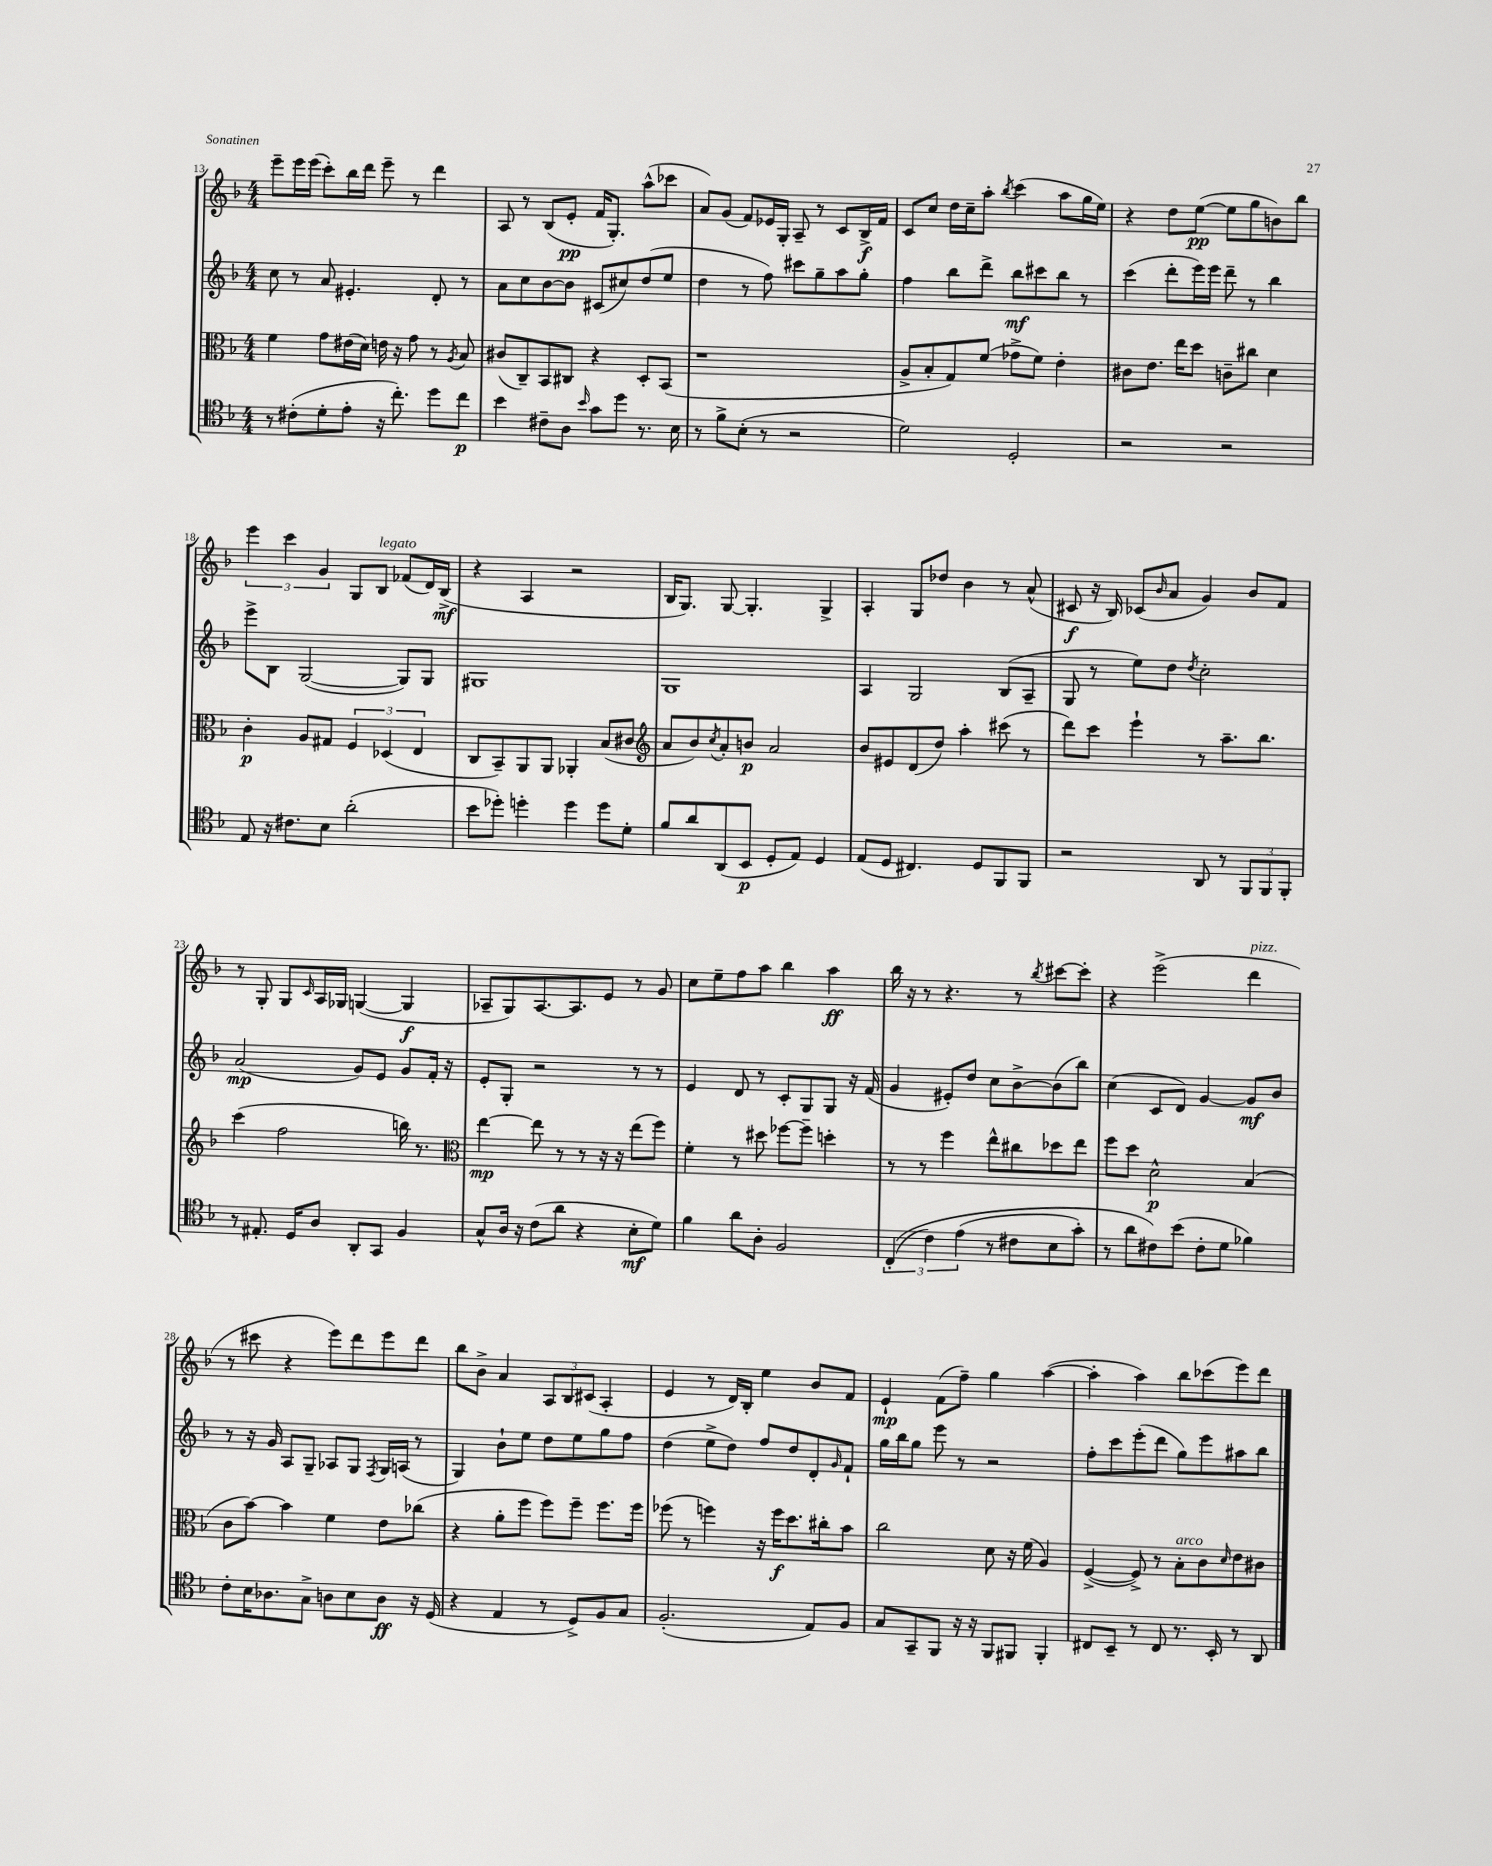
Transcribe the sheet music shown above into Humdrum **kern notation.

**kern	**kern	**kern	**kern
*staff4	*staff3	*staff2	*staff1
*clefC4	*clefC3	*clefG2	*clefG2
*k[b-]	*k[b-]	*k[b-]	*k[b-]
*M4/4	*M4/4	*M4/4	*M4/4
8r	4f	8cc	8eee~
(8c#'	.	8r	16eee
.	.	.	(16eee
8d'	8g	8a	8ccc')
8e'	(16e#	4.e#'	16bb-
.	16d)	.	16ddd
16r	16e	.	8eee~
8.cc')	16r	.	.
.	8g	.	8r
8dd	8r	8d'	4ddd
.	8qA	.	.
8cc	8B-	8r	.
=	=	=	=
4b-	(8c#	8a	8A
.	8C~)	8cc	8r
8c#~	8BB-	[8b-	(8B-
8A	8C#	8b-]	8e'
16qqb-	.	.	.
8g	4r	(8c#	16f
.	.	.	8.G')
8dd	.	8cc#)	.
8.r	8D'	(8dd	(8aa^^
.	(8BB-	8ee	8ccc-
16B-	.	.	.
=	=	=	=
8r	1r	4dd	8a)
8f^	.	.	(8g
(8B-'	.	8r	8f)
8r	.	8ff)	16e-
.	.	.	16G'
2r	.	8ccc#	8A~
.	.	8gg~	8r
.	.	8aa	8c
.	.	8gg'	16B-^
.	.	.	16f
=	=	=	=
2d)	8A^	4ff	8c
.	8B-'	.	8cc
.	8G)	8bb-	16dd
.	.	.	16cc~
.	(8f	8ddd^	8aa'
.	.	.	8qbb-
2D'	8g-^	8bb-	(4ccc
.	8f)	8ccc#	.
.	4e'	8bb-	8aa
.	.	8r	16gg
.	.	.	16ee)
=	=	=	=
2r	8c#	(4ccc	4r
.	8.e	.	.
.	.	8ddd'	8dd
.	16ee	.	.
.	8dd	16eee)	([8ee
.	.	16eee	.
2r	8c~	8ddd~	8ee]
.	8cc#	8r	8gg
.	4d	4bb-	8b)
.	.	.	8bb-
=	=	=	=
8E	4c'	8eee^	6eee
16r	.	8B-	.
.	.	.	6ccc
8.c#	.	.	.
.	8A	([2G	.
.	.	.	6g
8B-	8G#	.	.
(2a'	6F	.	8G
.	.	.	8B-
.	(6D-	.	.
.	.	8G])	(8f-
.	6E	.	.
.	.	8G	16d)
.	.	.	(16B-^
=	=	=	=
8b-	8C	1G#	4r
8dd-')	8BB-~)	.	.
4dd'	8AA	.	4A
.	8AA	.	.
4dd	4AA-'	.	2r
8dd	(8B-	.	.
8d'	8c#	.	.
=	=	=	=
*	*clefG2	*	*
8f	8a	1G	16B-
.	.	.	8.G)
8a	8b-)	.	.
.	8qcc	.	.
(8AA	8a'	.	[8G
8BB-	8b	.	4.G']
8D'	2a	.	.
8E)	.	.	.
4D	.	.	4G^
=	=	=	=
(8E	8b-	4A	4A'
8D	8e#	.	.
4.C#)	(8d	2G	8G
.	8dd)	.	8dd-
.	4aa'	.	4b-
8D	.	.	.
8FF	(8ccc#	(8B-	8r
8FF	8r	8A~	(8a^^
=	=	=	=
2r	8ddd)	8G	8c#
.	8ccc	8r	16r
.	.	.	16B-)
.	4eee`	8ee)	(8c-
.	.	.	16qqb-
.	.	8dd	8a
.	.	8qdd	.
8AA	8r	2cc'	4g)
8r	8.aa~	.	.
12FF	.	.	8b-
.	8.bb-	.	.
12FF	.	.	.
.	.	.	8f
12FF'	.	.	.
=	=	=	=
8r	(4ccc	(2a	8r
8.E#'	.	.	8G'
.	2ff	.	8G
16D	.	.	.
.	.	.	16qqc
8A	.	.	16A
.	.	.	16G-
8AA'	.	8g)	([4G
8GG	.	8e	.
4F	16bb)	8g	4G]
.	8.r	.	.
.	.	16f'	.
.	.	16r	.
=	=	=	=
*	*clefC3	*	*
8G^^	[4ee	8e'	8A-~
16A	.	8G'	8G)
16r	.	.	.
(8c	8ee]	2r	[8.A-
8a	8r	.	.
.	.	.	8.A-]
4r	8r	.	.
.	16r	.	8e
.	16r	.	.
8B-'	(8ee	8r	8r
8d)	8ff)	8r	8g
=	=	=	=
4f	4f'	4e	8cc
.	.	.	8ee~
8a	8r	8d	8ff
8A'	8dd#	8r	8aa
2F	[8ff-	8c'	4bb-
.	8ff-~]	8G	.
.	4dd'	8G	4aa
.	.	16r	.
.	.	(16f	.
=	=	=	=
&((6C'	8r	4g	16bb-
.	.	.	16r
.	8r	.	8r
6c)	.	.	.
.	4ff	8e#')	4.r
(6e	.	.	.
.	.	8dd	.
8r	8ee^^	8cc	.
8c#	8cc#	[8b-^	8r
.	.	.	8qbb-
8B-	8dd-	(8b-]	[8ccc#
8g')	8ee	8bb-)	8ccc#']
=	=	=	=
8r	8ff	(4cc	4r
8a	8dd	.	.
8c#&)	2d^^	8c	(2eee^
(8b-	.	8d)	.
8c#'	.	[4g	.
8d	.	.	.
4f-)	(4B-	8g]	4ddd
.	.	8b-	.
=	=	=	=
8c'	8c	8r	8r
16B-	[8b-)	16r	8ccc#
8.A-	.	16g	.
.	4b-]	8A	4r
8G^	.	8G~	.
8A	4f	8A-	8eee)
8B-	.	8G	8ddd
.	.	8qF	.
8A	8e	16G	8eee
.	.	(16A	.
16r	(8cc-	8r	8ddd
(16D	.	.	.
=	=	=	=
4r	4r	4G)	8bb-
.	.	.	8b-^
4E	8a'	8b-`	4a
.	8ff	8ee	.
8r	8ff)	8dd	12A
.	.	.	12B-
8D^)	8ff~	8ee	.
.	.	.	(12c#
8F	8.ff	8gg	4A'
8G	.	8ff	.
.	16ff	.	.
=	=	=	=
(2.F'	(8ff-	(4dd	4e
.	8r	.	.
.	4ff)	8ee^	8r
.	.	8dd)	16d)
.	.	.	16B-'
.	16r	8ff	4ee
.	16ff	.	.
.	8.dd	8dd	.
8E)	.	8d'	8b-
.	16cc#'	.	.
.	.	16qqg	.
8F	8b-	8f`	8f
=	=	=	=
8G	2cc	16gg	4e`
.	.	16bb-	.
8GG~	.	8gg	.
8FF	.	8eee	(8f
16r	.	8r	8ff~)
16r	.	.	.
8FF	8d	2r	4gg
8FF#	16r	.	.
.	(16f	.	.
4FF#'	4A)	.	([4aa
=	=	=	=
8C#	([4F^	8ff'	4aa']
8BB-~	.	8ccc	.
8r	8F^])	(8eee'	4aa)
8C#	8r	8ddd	.
8.r	8B-'	8gg)	8bb-
.	8c	8eee	(8ccc-
16BB-'	.	.	.
.	16qqd	.	.
8r	8e	8aa#	8eee)
8AA	8c#	8bb-	8ddd
==	==	==	==
*-	*-	*-	*-
